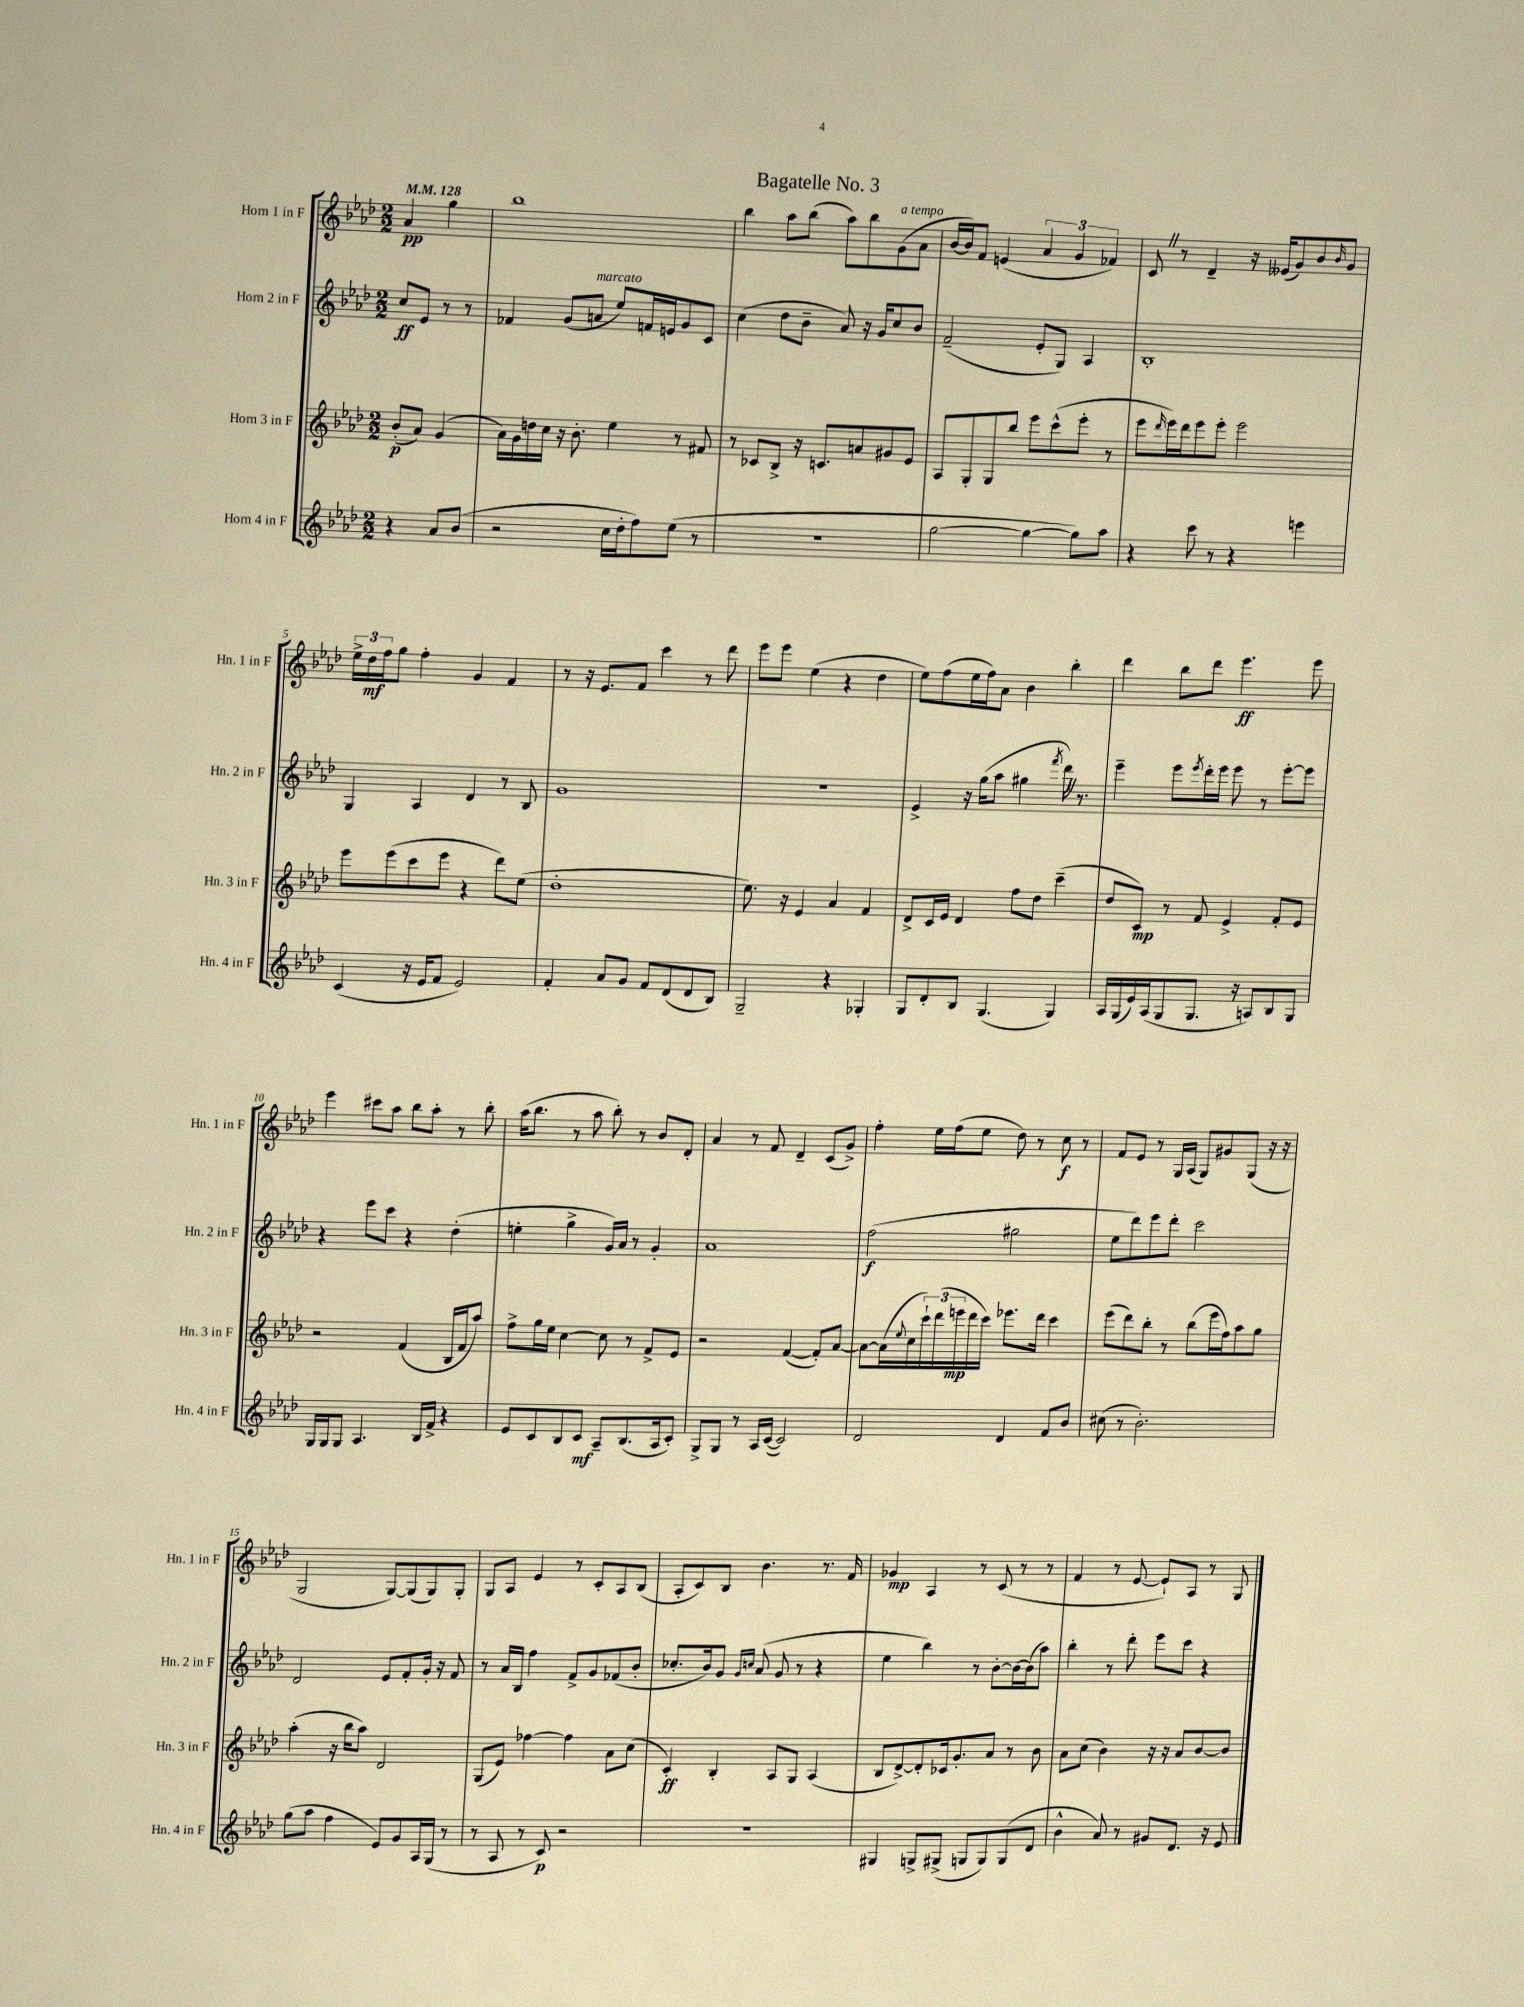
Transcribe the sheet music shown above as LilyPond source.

\header { title = "Bagatelle No. 3" }
<<
\new StaffGroup <<
\new Staff = "s0" \with { instrumentName = "Horn 1 in F" shortInstrumentName = "Hn. 1 in F" } {
    \clef treble \key aes \major \numericTimeSignature \time 2/2 \partial 2 \tempo 4 = 128
    aes'4\pp g''4 |
    bes''1 |
    bes''4 aes''8 bes''8( aes''8) bes''8 g'8^\markup { \italic "a tempo" }( aes'8 |
    bes'16~ bes'16) f'8 e'4( \tuplet 3/2 { aes'4 g'4 fes'4) } |
    c'8 \once \override BreathingSign.text = \markup { \musicglyph "scripts.caesura.straight" } \breathe r8 des'4-- r16 eeses'16( g'8) bes'8 \grace { bes'16 } g'8 |
    \tuplet 3/2 { ees''16-> des''16\mf f''16 } g''8 f''4-. g'4 f'4 |
    r8 r16 ees'8. f'8 c'''4 r8 des'''8 |
    ees'''8 ees'''8 ees''4( r4 des''4 |
    ees''8) f''8( ees''16 f''16) aes'8 bes'4 bes''4-. |
    des'''4 bes''8 des'''8 ees'''4.\ff ees'''8 |
    ees'''4 cis'''8 aes''8 bes''8 aes''8-. r8 bes''8-. |
    aes''16( bes''8. r8 aes''8 bes''8-.) r8 bes'8 des'8-. |
    aes'4 r8 f'8 des'4-- c'8( g'8->) |
    f''4-. ees''16 f''16( ees''8 des''8) r8 c''8\f r8 |
    f'8 ees'8 r8 g16 aes16( g8) gis'8 g8( r16 r16 |
    g2 g8~) g8( g8) g8-. |
    g8 aes8 ees'4 r8 c'8-. aes8 bes8( |
    aes8-. c'8) bes8 bes'4. r8. f'16 |
    ges'4\mp aes4 r8 c'8( r8 r8 |
    f'4 r8 ees'8~ ees'8-!) aes8 r8 g8 \bar "|." |
}
\new Staff = "s1" \with { instrumentName = "Horn 2 in F" shortInstrumentName = "Hn. 2 in F" } {
    \clef treble \key aes \major \numericTimeSignature \time 2/2 \partial 2
    c''8\ff ees'8 r8 r8 |
    fes'4 g'8( a'8^\markup { \italic "marcato" } ees''8) f'16 e'16 g'8 c'8 |
    c''4( des''8 bes'8-- aes'8) r16 g'16 c''8 bes'8 |
    f'2--( ees'8-. g8) aes4 |
    bes1-. |
    g4 aes4 des'4 r8 bes8 |
    g'1 |
    R1 |
    ees'4-> r16 g''16( aes''8 gis''4 \acciaccatura { f'''8 } des'''16) \once \override BreathingSign.text = \markup { \musicglyph "scripts.caesura.straight" } \breathe r8. |
    ees'''4-- ees'''8 \acciaccatura { ees'''8 } des'''16-. ees'''16 ees'''8 r8 ees'''8~-. ees'''8 |
    r4 ees'''8 c'''8 r4 des''4-.( |
    e''4-. g''4-> g'16) aes'16 r8 g'4-. |
    aes'1 |
    f''2\f( gis''2 |
    ees''8 des'''8) ees'''8 des'''8-. c'''2 |
    des'2 ees'8 f'8-. g'16-. r16 f'8 |
    r8 aes'16 bes16 f''4 f'8-> g'8 fes'8( bes'8-. |
    ces''8.-. bes'16) g'8 \grace { g'16 c''16 } aes'8( g'8 r8 r4 |
    ees''4 bes''4) r8 bes'8~-. bes'16~ bes'16( aes''8) |
    bes''4-. r8 des'''8-. ees'''8 c'''8 r4 \bar "|." |
}
\new Staff = "s2" \with { instrumentName = "Horn 3 in F" shortInstrumentName = "Hn. 3 in F" } {
    \clef treble \key aes \major \numericTimeSignature \time 2/2 \partial 2
    bes'8-.\p( aes'8) g'4( |
    aes'16) g'16 d''16 c''16 r16 bes'8.-. ees''4 r8 fis'8 |
    r8 ces'8 bes8-> r16 c'8. a'8 gis'8 ees'8 |
    aes8 g8-. g8 bes''8 ees'''8 c'''8-^( ees'''8-. r8 |
    ees'''8 \grace { des'''16 } ees'''16) des'''16 ees'''8 ees'''8-. ees'''2 |
    ees'''8 ees'''8( c'''8 ees'''8 r4 des'''8) ees''8( |
    des''1-. |
    ees''8.) r16 ees'4 aes'4 f'4 |
    des'8-> c'16 ees'16 des'4 f''8 des''8 c'''4--( |
    des''8 c'8\mp) r8 f'8 ees'4-> f'8-. ees'8 |
    r2 f'4( bes16 f'16 aes''8) |
    f''8-> g''16 ees''16 c''4~ c''8 r8 f'8-> ees'8 |
    r2 f'4~( f'8-.) aes'8~ |
    aes'8~ aes'16( \appoggiatura { ees''8 } c''16 \tuplet 3/2 { c'''16-!) des'''16( e'''16\mp } des'''16 c'''16) ees'''8. des'''16 c'''4 |
    ees'''8( des'''8) bes''8-. r8 bes''8( ees'''16 f''16) aes''8 g''8 |
    aes''4-.( r16 bes''16 aes''8) des'2 |
    g8( ees'8) fes''4~ fes''4 aes'8 c''8( |
    c'4-.\ff) bes4-. aes8 g8 aes4( |
    bes8 des'8~->) des'8-. ces'16 g'8.-. aes'8 r8 bes'8 |
    aes'8 c''8( bes'4) r16 r16 aes'8 bes'8~ bes'8 \bar "|." |
}
\new Staff = "s3" \with { instrumentName = "Horn 4 in F" shortInstrumentName = "Hn. 4 in F" } {
    \clef treble \key aes \major \numericTimeSignature \time 2/2 \partial 2
    r4 aes'8 bes'8( |
    r2 c''16 des''16-. f''8) ees''8( r8 |
    R1 |
    g''2~ g''4~ g''8) aes''8 |
    r4 c'''8 r8 r4 e'''4 |
    c'4( r16 ees'16 f'8 ees'2) |
    f'4-. aes'8 g'8 f'8 des'8( des'8 bes8) |
    g2-- r4 ges4-. |
    g8 des'8-. bes8 g4.( g4) |
    aes16 g16( ees'16) aes16( g8 g8. r16 a8) bes8 g8 |
    g16 g16 g8 aes4. bes16 f'16-> r4 |
    ees'8 c'8 bes8 c'8\mf aes8-- bes8.( aes16 c'8-.) |
    g8-> g8 r8 aes16 c'16~( c'2) |
    des'2 des'4 f'8 bes'8 |
    cis''8( r8 bes'2.-.) |
    g''8( aes''8 f''4 ees'8) g'8 aes16 g16( r8 |
    r8 aes8 r8 c'8\p) r2 |
    R1 |
    gis4 g8-> gis8->( g8 g8) g8( des'8 |
    bes'4-^ aes'8) r8 gis'8 des'8. r16 ees'8 \bar "|." |
}
>>
>>
